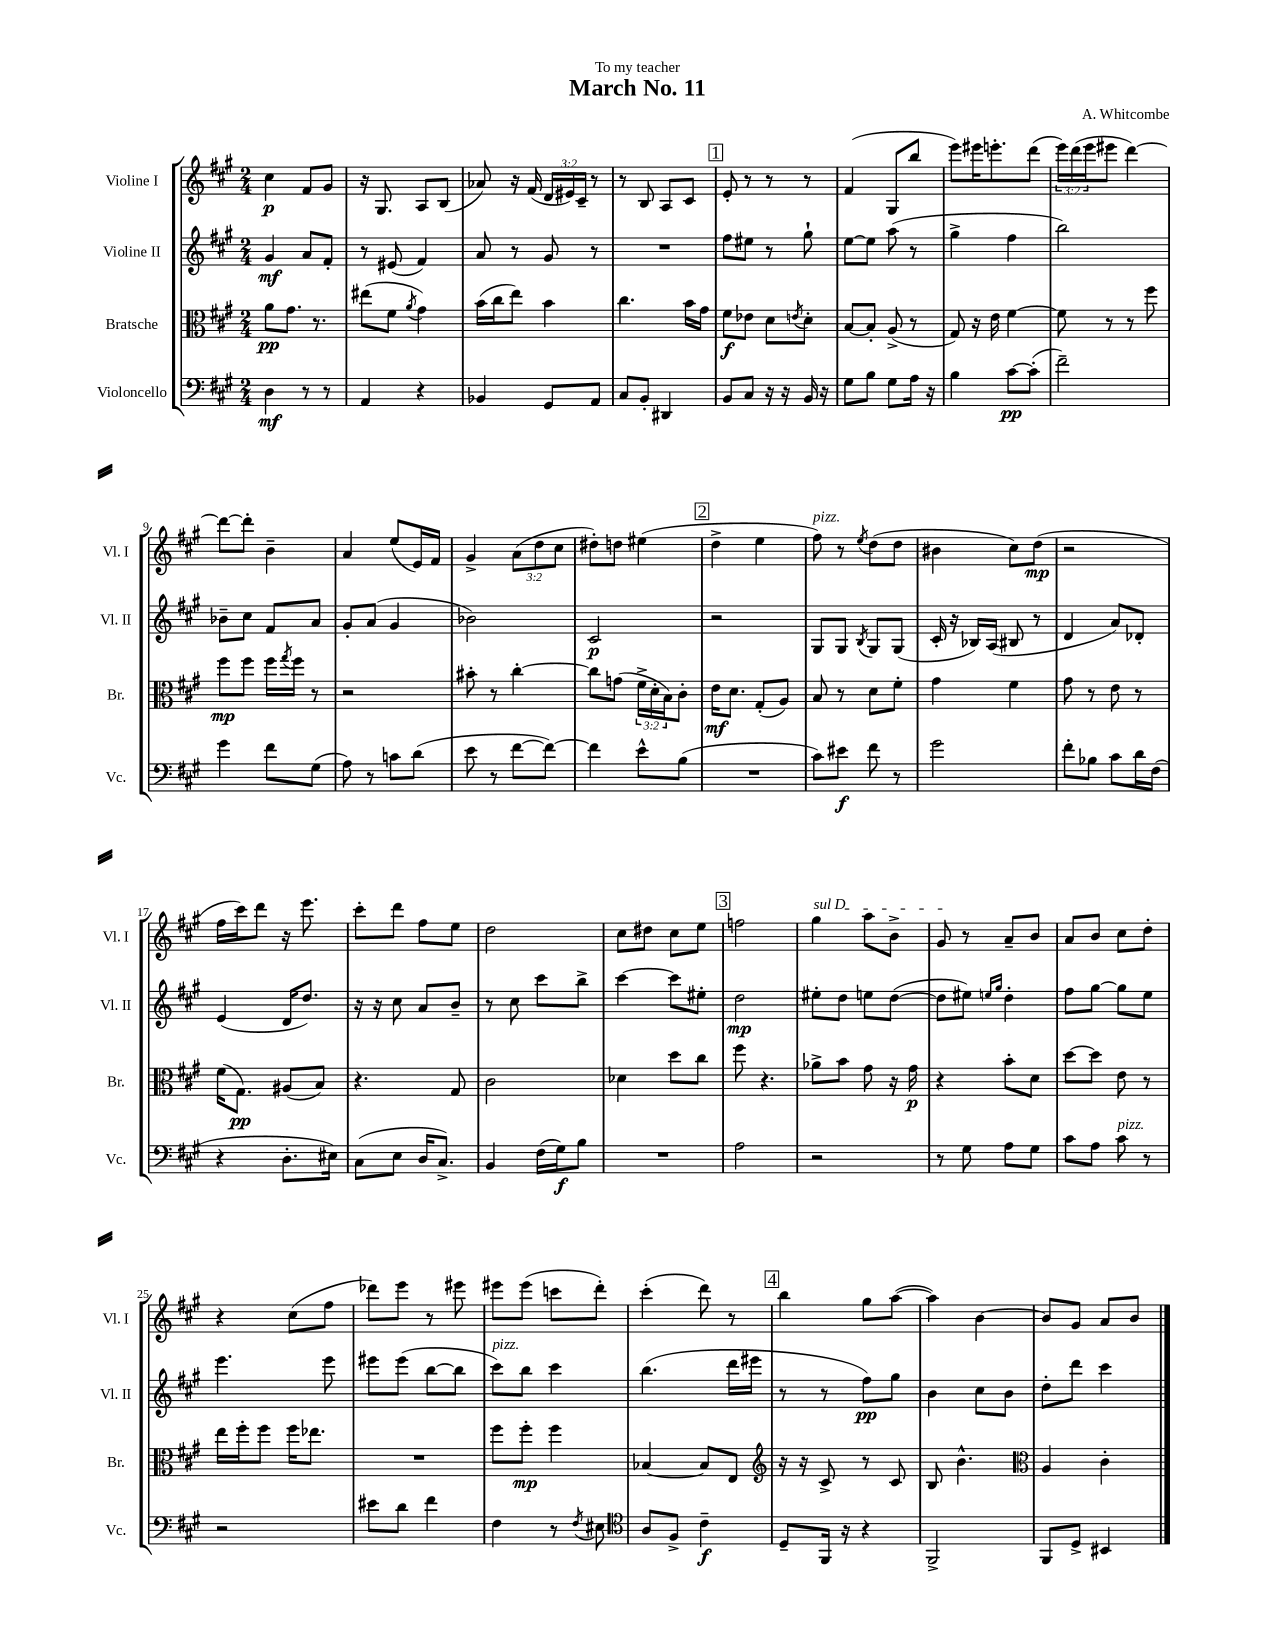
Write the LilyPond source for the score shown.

\header { title = "March No. 11" composer = "A. Whitcombe" dedication = "To my teacher" }
<<
\new StaffGroup <<
\new Staff = "s0" \with { instrumentName = "Violine I" shortInstrumentName = "Vl. I" } {
    \clef treble \key a \major \numericTimeSignature \time 2/4 \override Staff.TupletNumber.text = #tuplet-number::calc-fraction-text
    cis''4\p fis'8 gis'8 |
    r16 gis8. a8 b8( |
    aes'8) r16 fis'16( \tuplet 3/2 { d'16 eis'16) cis'16-- } r8 |
    r8 b8 a8 cis'8 |
    \mark \markup { \box "1" } e'8-. r8 r8 r8 |
    fis'4( gis8 b''8 |
    e'''8) eis'''16 e'''8.-. d'''8( |
    \tuplet 3/2 { e'''16) d'''16( e'''16 } eis'''8 d'''4~) |
    d'''8~ d'''8-. b'4-- |
    a'4 e''8( e'16) fis'16 |
    gis'4-> \tuplet 3/2 { a'8( d''8 cis''8 } |
    dis''8-.) d''8 eis''4( |
    \mark \markup { \box "2" } d''4-> e''4 |
    fis''8^\markup { \italic "pizz." }) r8 \acciaccatura { e''8 } d''8( d''8 |
    bis'4 cis''8) d''8\mp( |
    r2 |
    fis''16 cis'''16) d'''8 r16 e'''8. |
    cis'''8-. d'''8 fis''8 e''8 |
    d''2 |
    cis''8 dis''8 cis''8 e''8 |
    \mark \markup { \box "3" } f''2 |
    \once \override TextSpanner.bound-details.left.text = \markup { \italic "sul D" } gis''4\startTextSpan a''8 b'8-> |
    gis'8\stopTextSpan r8 a'8-- b'8 |
    a'8 b'8 cis''8 d''8-. |
    r4 cis''8( fis''8 |
    des'''8) e'''8 r8 eis'''8 |
    eis'''8 eis'''8( c'''8 d'''8-.) |
    cis'''4-.( d'''8) r8 |
    \mark \markup { \box "4" } b''4 gis''8 a''8~( |
    a''4) b'4~ |
    b'8 gis'8 a'8 b'8 \bar "|." |
}
\new Staff = "s1" \with { instrumentName = "Violine II" shortInstrumentName = "Vl. II" } {
    \clef treble \key a \major \numericTimeSignature \time 2/4
    gis'4\mf a'8 fis'8-. |
    r8 eis'8( fis'4) |
    a'8 r8 gis'8 r8 |
    R2 |
    \mark \markup { \box "1" } fis''8 eis''8 r8 gis''8-! |
    e''8~ e''8 a''8( r8 |
    gis''4-> fis''4 |
    b''2) |
    bes'8-- cis''8 fis'8 a'8 |
    gis'8-. a'8( gis'4 |
    bes'2) |
    cis'2\p |
    \mark \markup { \box "2" } r2 |
    gis8 gis8 \acciaccatura { b8 } gis8 gis8( |
    cis'16-. r16 bes16) a16( bis8 r8 |
    d'4 a'8) des'8-. |
    e'4( d'16 d''8.) |
    r16 r16 cis''8 a'8 b'8-- |
    r8 cis''8 cis'''8 b''8-> |
    cis'''4~ cis'''8 eis''8-. |
    \mark \markup { \box "3" } d''2\mp |
    eis''8-. d''8 e''8 d''8~( |
    d''8 eis''8) \grace { e''16 gis''16 } d''4-. |
    fis''8 gis''8~ gis''8 e''8 |
    e'''4. e'''8 |
    eis'''8 eis'''8( b''8~ b''8 |
    cis'''8^\markup { \italic "pizz." }) b''8 cis'''4 |
    b''4.( d'''16 eis'''16 |
    \mark \markup { \box "4" } r8 r8 fis''8\pp) gis''8 |
    b'4 cis''8 b'8 |
    d''8-. d'''8 cis'''4 \bar "|." |
}
\new Staff = "s2" \with { instrumentName = "Bratsche" shortInstrumentName = "Br." } {
    \clef alto \key a \major \numericTimeSignature \time 2/4 \override Staff.TupletNumber.text = #tuplet-number::calc-fraction-text
    a'8\pp gis'8. r8. |
    eis''8( fis'8 \acciaccatura { a'8 } gis'4) |
    b'16( cis''16 e''8) b'4 |
    cis''4. b'16 gis'16 |
    \mark \markup { \box "1" } fis'8\f ees'8 d'8 \acciaccatura { e'8 } d'8-. |
    b8~ b8-. a8->( r8 |
    gis8) r16 e'16 fis'4~ |
    fis'8 r8 r8 fis''8 |
    fis''8\mp fis''8 fis''16 \acciaccatura { gis''8 } fis''16 r8 |
    r2 |
    bis'8-. r8 cis''4~-. |
    cis''8 g'8( \tuplet 3/2 { fis'16-> d'16-. b16) } cis'8-. |
    \mark \markup { \box "2" } e'16\mf d'8. gis8-.( a8) |
    b8 r8 d'8 fis'8-. |
    gis'4 fis'4 |
    gis'8 r8 e'8 r8 |
    fis'16( gis8.\pp) ais8( b8) |
    r4. gis8 |
    cis'2 |
    des'4 d''8 cis''8 |
    \mark \markup { \box "3" } fis''8 r4. |
    aes'8-> b'8 gis'8 r16 gis'16\p |
    r4 b'8-. d'8 |
    d''8~ d''8 e'8 r8 |
    e''16 fis''16-. fis''8 fis''16 ees''8. |
    R2 |
    fis''8 fis''8-.\mp fis''4 |
    bes4~ bes8 e8 |
    \mark \markup { \box "4" } \clef treble r16 r16 cis'8-> r8 cis'8 |
    b8 b'4.-^ |
    \clef alto a4 cis'4-. \bar "|." |
}
\new Staff = "s3" \with { instrumentName = "Violoncello" shortInstrumentName = "Vc." } {
    \clef bass \key a \major \numericTimeSignature \time 2/4
    d4\mf r8 r8 |
    a,4 r4 |
    bes,4 gis,8 a,8 |
    cis8 b,8-. dis,4 |
    \mark \markup { \box "1" } b,8 cis8 r16 r16 b,16 r16 |
    gis8 b8 gis8 a16 r16 |
    b4 cis'8~\pp cis'8-.( |
    fis'2--) |
    gis'4 fis'8 gis8( |
    a8) r8 c'8 d'8( |
    e'8 r8 fis'8~ fis'8~) |
    fis'4 e'8-^ b8( |
    \mark \markup { \box "2" } R2 |
    cis'8) eis'8\f fis'8 r8 |
    gis'2 |
    fis'8-. bes8 cis'8 d'16 fis16( |
    r4 d8.-. eis16) |
    cis8( e8 d16 cis8.->) |
    b,4 fis16( gis16\f) b8 |
    R2 |
    \mark \markup { \box "3" } a2 |
    r2 |
    r8 gis8 a8 gis8 |
    cis'8 a8 cis'8^\markup { \italic "pizz." } r8 |
    r2 |
    eis'8 d'8 fis'4 |
    fis4 r8 \acciaccatura { fis8 } eis8 |
    \clef tenor a8 fis8-> cis'4--\f |
    \mark \markup { \box "4" } d8-- fis,16 r16 r4 |
    fis,2-> |
    fis,8 d8-> bis,4 \bar "|." |
}
>>
>>
